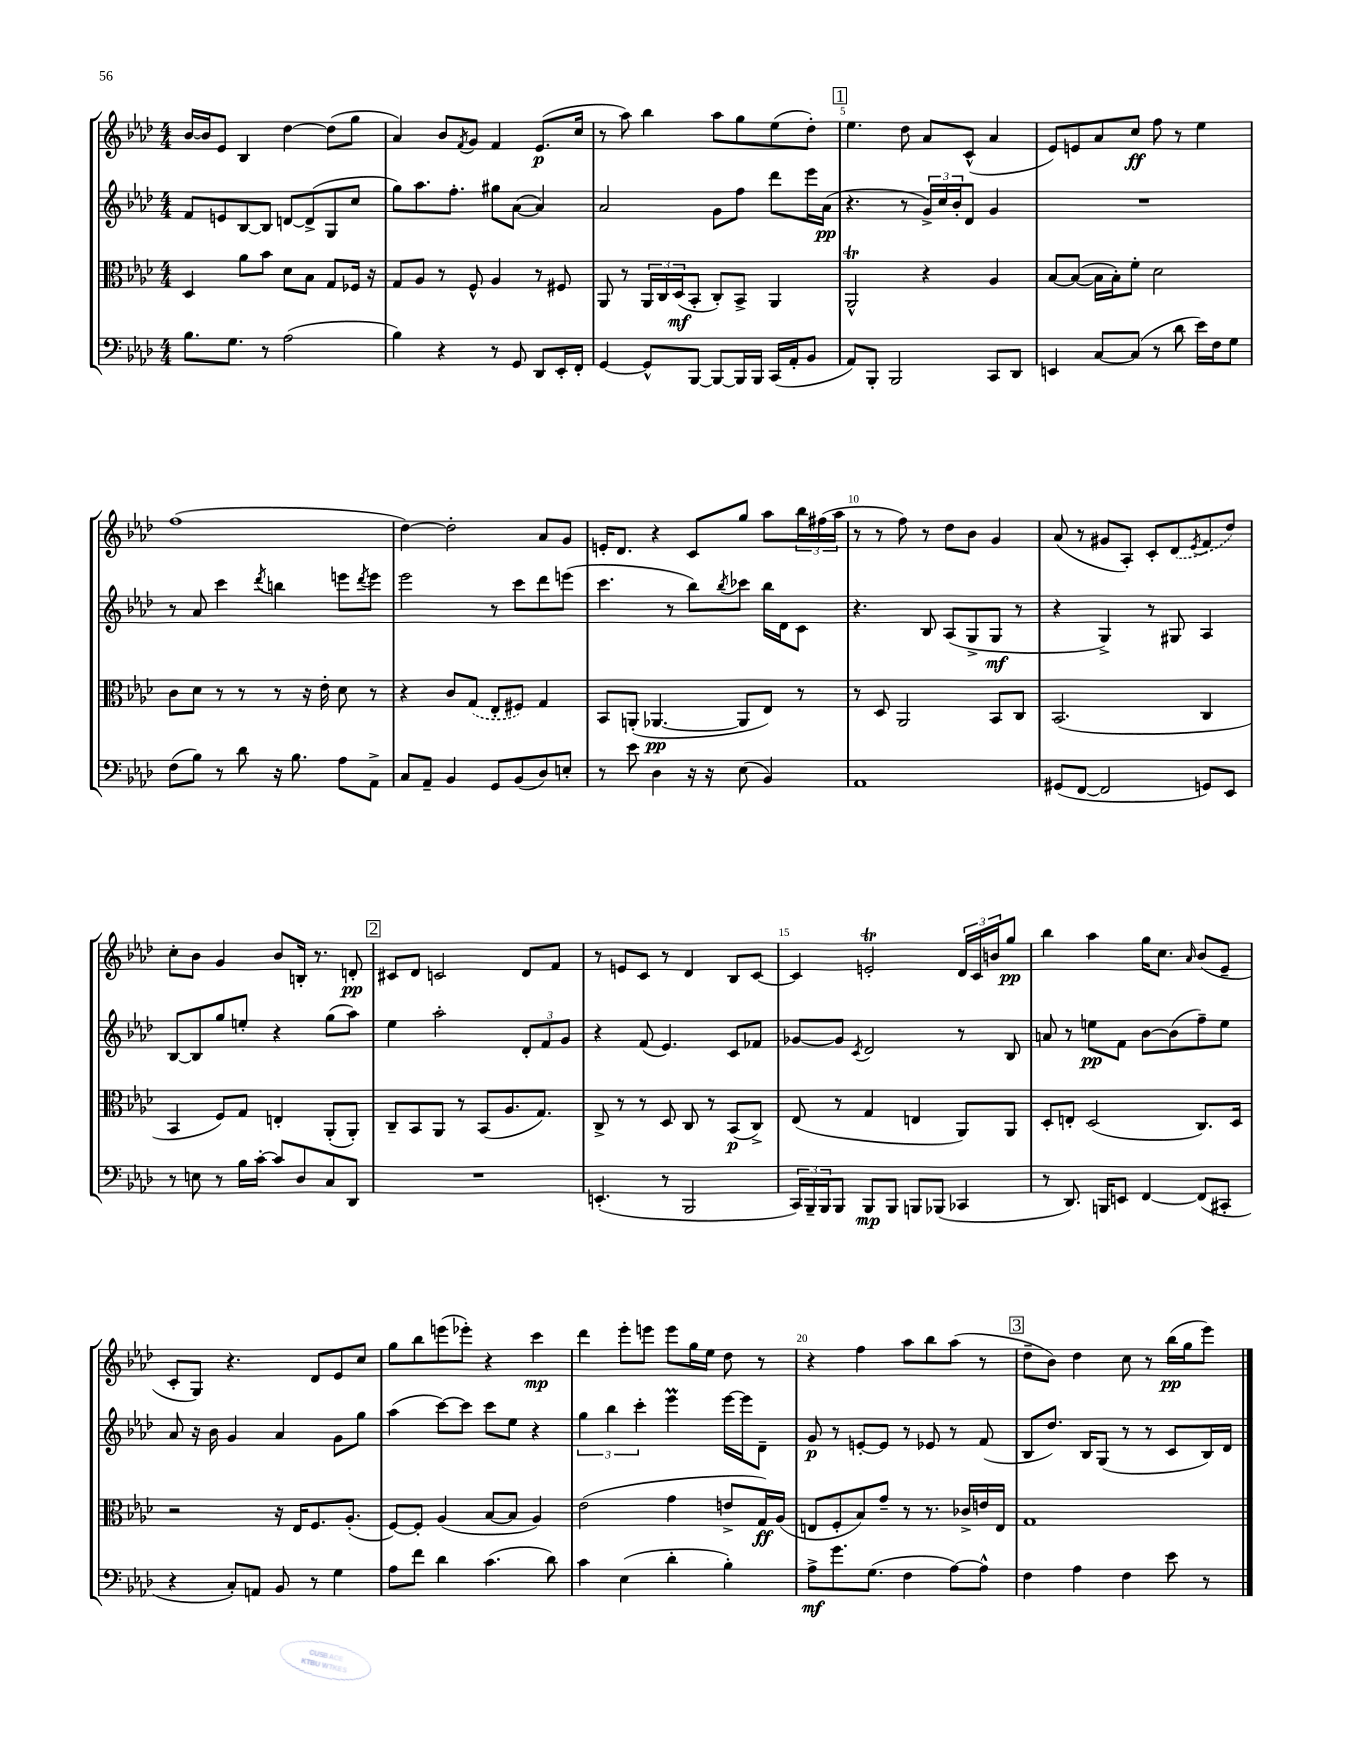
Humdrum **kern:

**kern	**kern	**kern	**kern
*staff4	*staff3	*staff2	*staff1
*clefF4	*clefC3	*clefG2	*clefG2
*k[b-e-a-d-]	*k[b-e-a-d-]	*k[b-e-a-d-]	*k[b-e-a-d-]
*M4/4	*M4/4	*M4/4	*M4/4
8.B-	4D-	8f	[16b-
.	.	.	16b-]
.	.	8e	8e-
8.G	.	.	.
.	8a-	[8B-	4B-
8r	8b-	8B-]	.
(2A-	8d-	[8d	[4dd-
.	8B-	(8d^]	.
.	8G	8G	(8dd-]
.	16F-	8cc	8gg
.	16r	.	.
=	=	=	=
4B-)	8G	8gg)	4a-)
.	8A-	8.aa-	.
4r	8r	.	8b-
.	.	8.ff'	.
.	.	.	8qf
.	8F^^	.	8g
8r	4A-	8gg#	4f
8GG	.	([8a-	.
8DD-	8r	4a-])	(8.e-
16EE-'	8F#	.	.
16FF'	.	.	16cc
=	=	=	=
[4GG	8AA-	2a-	8r
.	8r	.	8aa-)
8GG^^]	24AA-	.	4bb-
.	24C	.	.
.	(24D-	.	.
[8BBB-	8BB-'	.	.
8BBB-_	8C')	8g	8aa-
16BBB-]	8BB-^	8ff	8gg
16BBB-	.	.	.
(16CC	4AA-	8ddd-	(8ee-
16AA-'	.	.	.
8BB-	.	16eee-	8dd-')
.	.	(16a-	.
=	=	=	=
8AA-)	2AA-^^	4.r	4.ee-
8BBB-'	.	.	.
2BBB-	.	.	.
.	.	8r	8dd-
.	4r	24g^)	8a-
.	.	24cc	.
.	.	24b-'	.
.	.	8d-	(8c^^
8CC	4A-	4g	4a-
8DD-	.	.	.
=	=	=	=
4EE	[8B-	1r	8e-)
.	(8B-_	.	8e
[8C	16B-]	.	8a-
.	16B-')	.	.
(8C]	8f'	.	8cc
8r	2d-	.	8ff
8d-	.	.	8r
16e-)	.	.	4ee-
16F	.	.	.
8G	.	.	.
=	=	=	=
(8F	8c	8r	(1ff
8B-)	8d-	8a-	.
8r	8r	4ccc	.
8d-	8r	.	.
.	.	8qddd-	.
16r	8r	4bb	.
8.B-	.	.	.
.	16r	.	.
.	16e-'	.	.
8A-	8d-	8eee	.
.	.	8qddd-	.
8AA-^	8r	8eee	.
=	=	=	=
8C	4r	2eee-	[4dd-)
8AA-~	.	.	.
4BB-	8c	.	2dd-']
.	(8G	.	.
8GG	8E-'	8r	.
(8BB-	8F#)	8ccc	.
8D-)	4G	8ddd-	8a-
8E'	.	(8eee	8g
=	=	=	=
8r	8BB-	4.ccc	16e'
.	.	.	8.d-
8e-	(8AA'	.	.
4D-	[4.AA-	.	4r
.	.	8r	.
16r	.	8bb-)	8c
16r	.	.	.
.	.	8qbb-	.
(8E-	8AA-]	8ccc-	8gg
4BB-)	8E-)	16bb-	8aa-
.	.	16d-	.
.	8r	8c	24bb-
.	.	.	(24ff#
.	.	.	24aa-
=	=	=	=
1AA-	8r	4.r	8r
.	8D-	.	8r
.	2AA-	.	8ff)
.	.	8B-	8r
.	.	(8A-	8dd-
.	.	8G^	8b-
.	8BB-	8G	4g
.	8C	8r	.
=	=	=	=
(8GG#	(2.BB-	4r	(8a-
[8FF	.	.	8r
2FF]	.	4G^)	8g#
.	.	.	8A-')
.	.	8r	8c'
.	.	8G#	(8d-
.	.	.	8qe-
8GG)	4C	4A-	8f
8EE-	.	.	8dd-)
=	=	=	=
8r	4BB-	[8B-	8cc'
8E	.	8B-]	8b-
8r	8F)	8gg	4g
16B-	8G	8ee'	.
[16c'	.	.	.
8c]	4E'	4r	8b-
8D-	.	.	16B'
.	.	.	8.r
8C	(8AA-'	(8gg	.
8DD-	8AA-')	8aa-)	8d'
=	=	=	=
1r	8C~	4ee-	8c#
.	8BB-	.	8d-
.	8AA-	2aa-'	2c
.	8r	.	.
.	(8BB-	.	.
.	8.A-	.	.
.	.	12d-'	8d-
.	8.G)	.	.
.	.	12f	.
.	.	.	8f
.	.	12g	.
=	=	=	=
(4.EE'	8C^	4r	8r
.	8r	.	8e
.	8r	(8f	8c
8r	8D-	4.e-)	8r
2BBB-	8C	.	4d-
.	8r	.	.
.	(8BB-	8c	8B-
.	8C^)	8f-	[8c
=	=	=	=
24CC)	(8E-	[8g-	4c]
24BBB-~	.	.	.
24BBB-	.	.	.
8BBB-	8r	8g-]	.
.	.	8qc	.
8BBB-	4G	2d-	2e'
8BBB-	.	.	.
8BBB	4E	.	.
(8BBB-	.	.	.
4CC-	8AA-)	8r	24d-
.	.	.	24c
.	.	.	24b
.	8AA-	8B-	8gg
=	=	=	=
8r	8D-'	8a	4bb-
8.DD-)	8E'	8r	.
.	(2D-	8ee	4aa-
16BBB	.	.	.
8EE	.	8f	.
[4FF	.	[8b-	16gg
.	.	.	8.cc
.	.	(8b-]	.
.	.	.	16qqa-
(8FF]	8.C)	8ff~)	(8b-
8CC#'	.	8ee	8e-~
.	16D-	.	.
=	=	=	=
4r	2r	8a-	8c'
.	.	16r	8G)
.	.	16b-	.
8C')	.	4g	4.r
8AA	.	.	.
8BB-	16r	4a-	.
.	16E-	.	.
8r	8.F	.	8d-
4G	.	8g	8e-
.	(8.A-'	.	.
.	.	8gg	8cc
=	=	=	=
8A-	[8F)	(4aa-	8gg
8f	8F']	.	8bb-
4d-	(4A-	[8ccc)	(8eee
.	.	8ccc]	8eee-')
(4.c	[8B-	8ccc	4r
.	8B-]	8ee-	.
.	4A-)	4r	4ccc
8d-)	.	.	.
=	=	=	=
4c	(2e-	6gg	4ddd-
.	.	6bb-	.
(4E-	.	.	8eee-'
.	.	6ccc'	.
.	.	.	8eee
4d-'	4g	4eee-	8eee
.	.	.	16gg
.	.	.	16ee-
4B-')	8e^	[16eee-	8dd-
.	.	16eee-]	.
.	16G)	8d-~	8r
.	(16A-	.	.
=	=	=	=
8A-^	8E	8g	4r
8.g	8F'	8r	.
.	8B-)	[8e'	4ff
(8.G	.	.	.
.	8g~	8e]	.
4F	8r	8r	8aa-
.	8.r	8e-	8bb-
[8A-)	.	8r	(8aa-
.	16c-^	.	.
8A-^^]	16e	(8f	8r
.	16E	.	.
=	=	=	=
4F	1G	8B-	8dd-~
.	.	8.dd-)	8b-)
4A-	.	.	4dd-
.	.	16B-	.
.	.	(8G	.
4F	.	8r	8cc
.	.	8r	8r
8e-	.	8c	(16bb-
.	.	.	16gg
8r	.	16B-)	8eee-)
.	.	16d-	.
==	==	==	==
*-	*-	*-	*-
